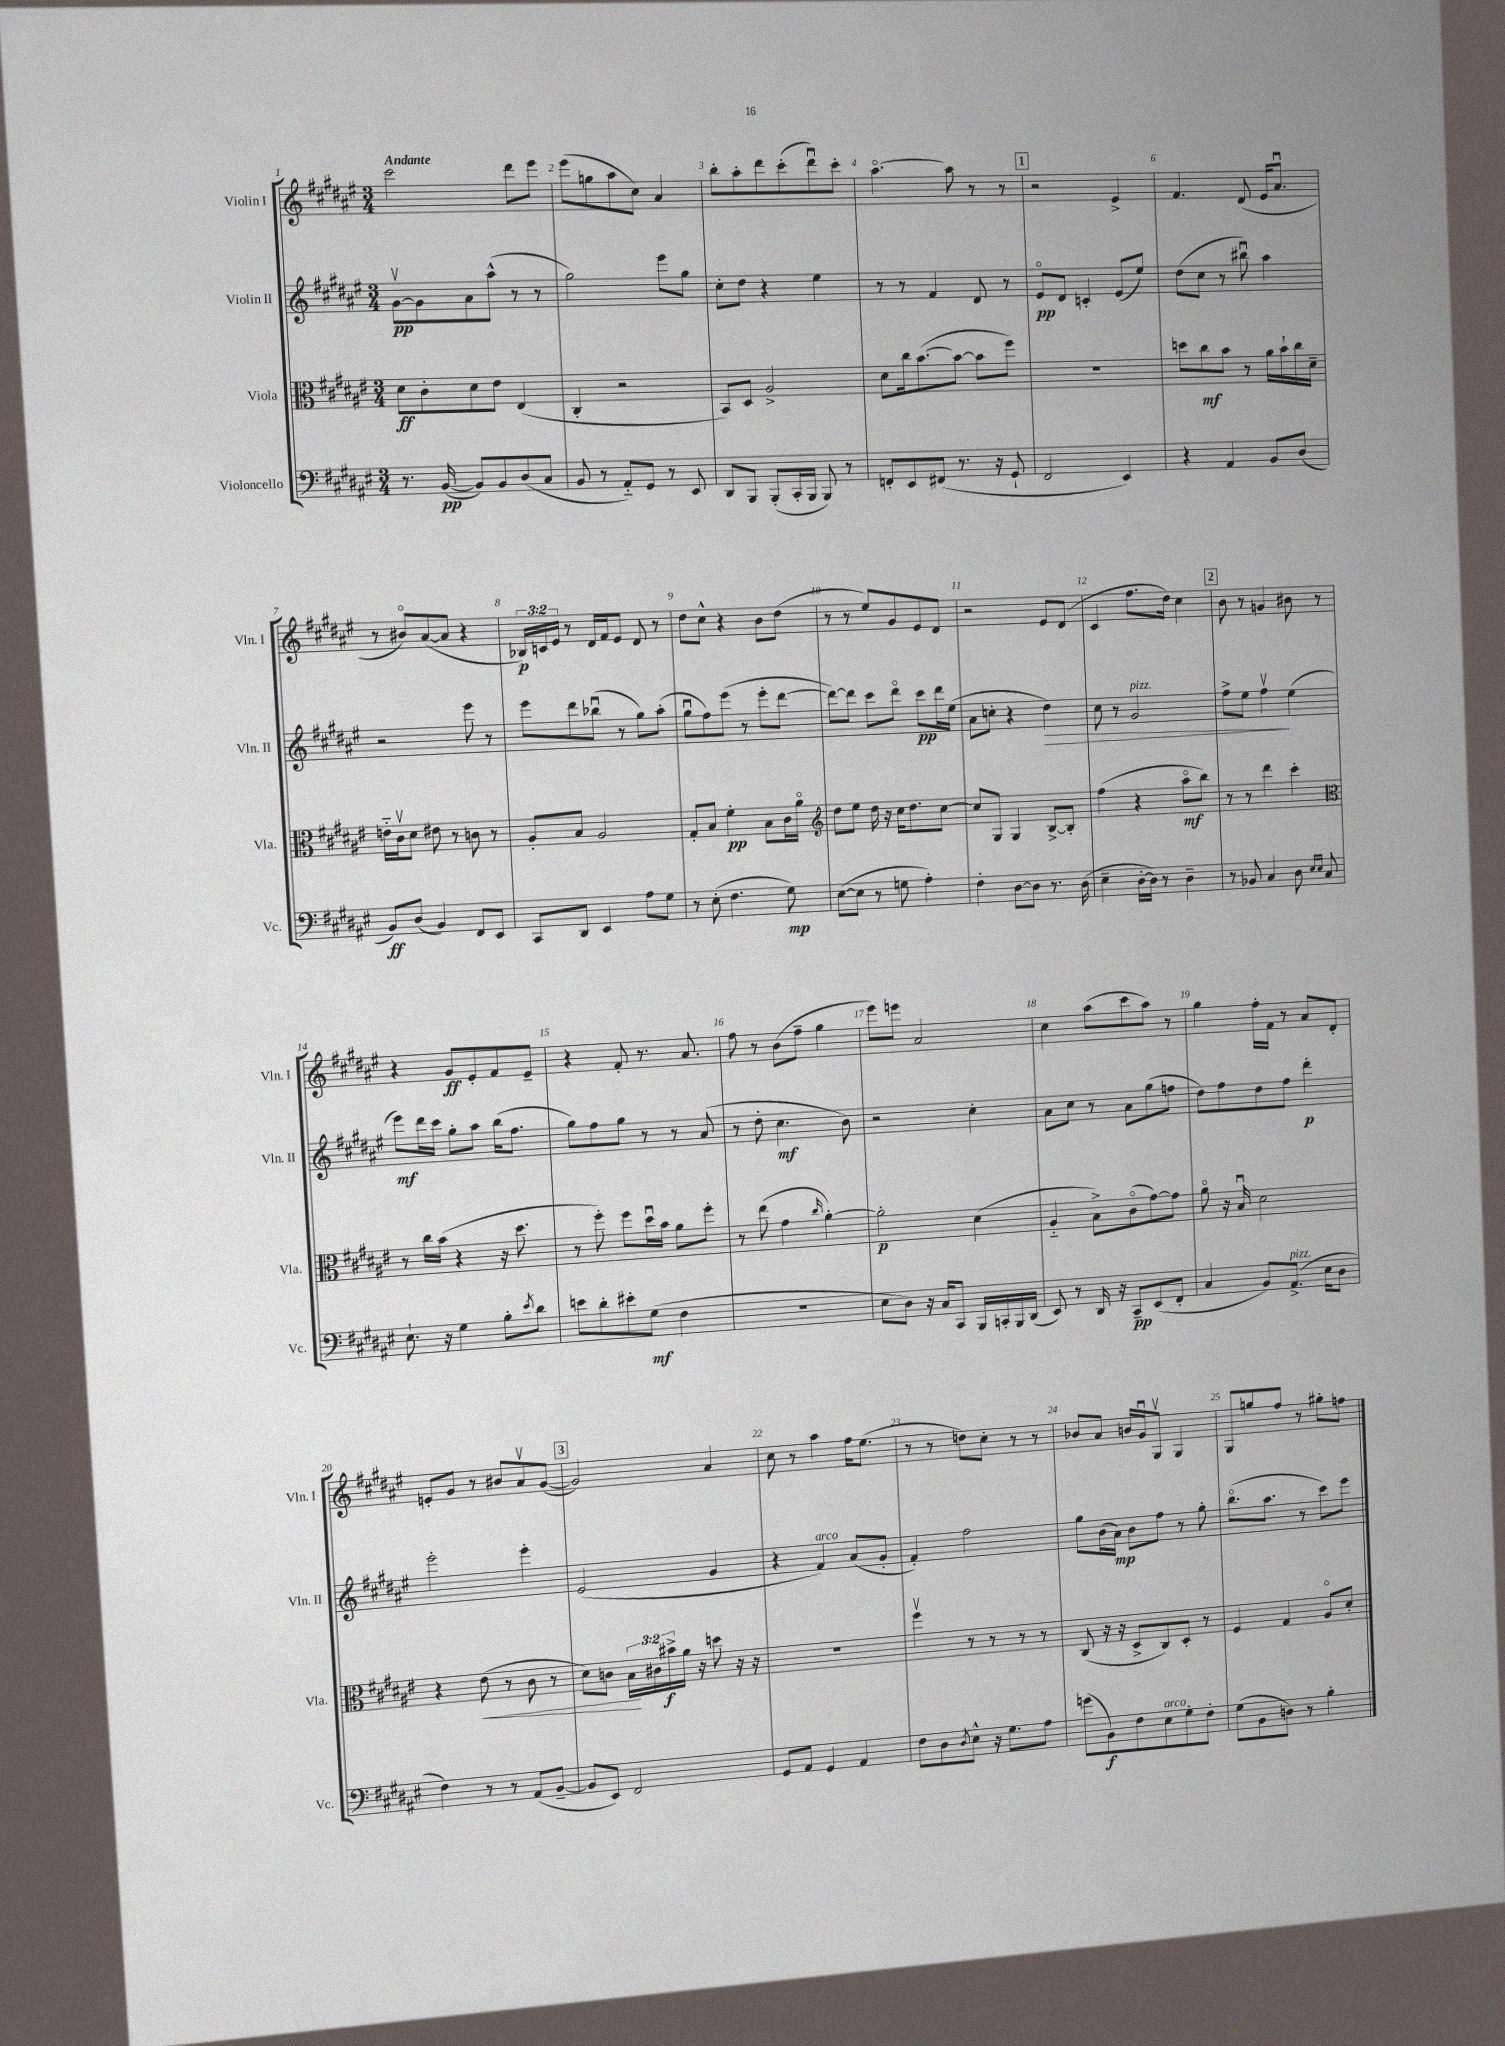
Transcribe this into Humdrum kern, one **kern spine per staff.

**kern	**kern	**kern	**kern
*staff4	*staff3	*staff2	*staff1
*clefF4	*clefC3	*clefG2	*clefG2
*k[f#c#g#d#a#e#]	*k[f#c#g#d#a#e#]	*k[f#c#g#d#a#e#]	*k[f#c#g#d#a#e#]
*M3/4	*M3/4	*M3/4	*M3/4
8.r	8d#	[8g#v	2ccc#
.	8c#'	8g#]	.
([16BB	.	.	.
8BB])	8d#	8a#	.
8BB	8e#	(8aa#^^	.
(8D#	(4E#	8r	8ddd#
8C#	.	8r	8eee#
=	=	=	=
8BB	4C#'	2gg#)	(8eee#
8r	.	.	8gg
8AA#'~)	2r	.	8aa#
8GG#	.	.	8cc#)
8r	.	8eee#	4a#
8EE#	.	8gg#	.
=	=	=	=
8DD#	8BB)	8cc#'	8bb'
8BBB	8D#	8dd#	8aa#'
(8BBB'	2A#^	4r	8ddd#
16CC#'	.	.	(8ccc#'
16BBB	.	.	.
8BBB)	.	4ee#	8ddd#u)
8r	.	.	8ccc#'
=	=	=	=
8FF'	8d#	8r	[4.aa#o
8EE#	16cc#	8r	.
.	([8.b	.	.
(8FF#	.	4f#	.
8.r	8b_	.	8aa#]
.	8b]	8d#	8r
16r	.	.	.
8GG#`	8ff#)	8r	8r
=	=	=	=
2FF#	2.r	8e#o	2r
.	.	8d#	.
.	.	4c'	.
4EE#)	.	(8e#	4e#^
.	.	8ee#)	.
=	=	=	=
4r	8dd	(8dd#	4.f#
.	8cc#	8cc#	.
4AA#	8b	8r	.
.	8r	8bb#u)	(8d#
8BB	16a#	4aa#	16e#
.	16b`	.	8.a#u
(8D#	16cc#	.	.
.	16d#~	.	.
=	=	=	=
8BB)	16e'~	2r	8r
.	16c#v	.	.
(8D#	8d#	.	8b#o)
4BB)	8e#	.	([8a#
.	8r	.	8a#]
8FF#	8c	8eee#	4r
8EE#	8r	8r	.
=	=	=	=
8CC#	8A#'	8eee#	24B-)
.	.	.	24c
.	.	.	24e#
8DD#	8B	8ddd#	8r
4EE#	2A#	(8bb-u	16d#
.	.	.	16f#
.	.	8r	8e#
8A#	.	8gg#)	8d#
8G#	.	(8aa#'	8r
=	=	=	=
8r	8G#'	8gg#u	8dd#
(8E#'	8B	8ff#)	8cc#^^
4.F#	4f#'	(8eee#	4r
.	.	8r	.
.	8B	8eee#'	8b
8G#)	16c#	[8ddd#	(8dd#
.	16a#o	.	.
=	=	=	=
*	*clefG2	*	*
([8E#	8dd#	8ddd#_)	8r
8E#]	8ee#	8ddd#]	8r
8r	16dd#	8ccc#	8ee#)
.	16r	.	.
8G	16cc#	8ddd#o	8g#
.	8.dd#	.	.
4A#')	.	8ccc#	8e#
.	[8cc#	16ddd#	8d#
.	.	(16ee#	.
=	=	=	=
4F#'	8cc#]	8a#	2r
.	8G#	8cc'	.
[8D#	4G#	4r	.
8D#]	.	.	.
8.r	[8B^	4dd#)	8e#
.	8B']	.	(8d#
(16D#	.	.	.
=	=	=	=
4E#~	(4ff#	8cc#	4c#
.	.	8r	.
[16D#'	4r	2g#	8.ff#
16D#])	.	.	.
8r	.	.	.
.	.	.	16dd#)
4D#~	8aa#o	.	4cc#
.	8bb)	.	.
=	=	=	=
8r	8r	8ff#^	8b
8BB-	8r	8ee#	8r
4C#	4ddd#	4ff#v	4g
8D#	4ccc#'	(4ee#	8b#
16qqE#	.	.	.
16qqE#	.	.	.
8C#	.	.	8r
=	=	=	=
*	*clefC3	*	*
8.E#`	8r	8eee#)	4r
.	16cc#	16ddd#	.
16r	(16b	16ccc#	.
4G#	4r	8gg#'	8g#
.	.	8aa#	8e#'
8B'	16r	(16bb	8f#
.	8.dd#	8.ff#	.
8qe#	.	.	.
8d#	.	.	8e#~
=	=	=	=
8e	8r	8gg#)	4r
8d#'	8ff#')	8ff#	.
8e#'	8ff#	8gg#	8f#'
(8G#	16dd#u	8r	8.r
.	16b	.	.
4F#	8a#	8r	.
.	.	.	8.a#
.	8ff#'	(8a#	.
=	=	=	=
2.r	8r	8r	8ff#
.	(8ee#	8dd#'	8r
.	4g#	4.cc#	(8b
.	.	.	8ff#~
.	16qqcc#	.	.
.	[4a#')	.	4gg#
.	.	8b)	.
=	=	=	=
8E#	2a#']	2r	8eee#)
8D#)	.	.	8eee
16r	.	.	2a#
16C#	.	.	.
8CC#	.	.	.
16BBB	(4d#	4cc#'	.
16CC'	.	.	.
16BBB	.	.	.
(16DD#	.	.	.
=	=	=	=
8EE#)	4A#'~	8a#	4cc#
8r	.	8cc#	.
16DD#	8B^)	8r	(8aa#
16r	.	.	.
8CC#~	(8c#o	8a#	8ccc#
(8EE#	[8g#)	(8gg#	8aa#)
8FF#'	8g#]	8ff	8r
=	=	=	=
4C#	8a#o	8dd#)	4gg#
.	16r	8ff#	.
.	16Bu	.	.
8BB)	2d#	8dd#	16ff#'
.	.	.	16f#
(8.AA#^	.	8ff#	8r
.	.	4ddd#'	8a#
16E#	.	.	.
8D#	.	.	8d#'
=	=	=	=
4F#)	4r	2eee#'	8e'
.	.	.	8g#
8r	(8e#	.	8r
8r	8r	.	8b#
(8AA#	8c#	4eee#'	8a#v
[8BB~	8r	.	([8g#
=	=	=	=
8BB]	8d#)	(2e#	2g#])
8EE#)	8c	.	.
2FF#	24B	.	.
.	24c#	.	.
.	24b#^	.	.
.	16a#	.	.
.	16r	.	.
.	8dd	4g#	4a#
.	16r	.	.
.	16r	.	.
=	=	=	=
8GG#	2.r	4r	8cc#
8AA#	.	.	8r
4GG#	.	4f#)	4aa#
4AA#	.	(8a#	16ff#
.	.	.	(8.ee#
.	.	8g#'	.
=	=	=	=
8F#	4ff#v	4f#')	8r
8D#	.	.	8r
8qD#	.	.	.
8E#^^	8r	2ff#	8dd)
16r	8r	.	8cc#'
8.G#	.	.	.
.	8r	.	8r
8A#	8r	.	8r
=	=	=	=
(8g	(8C#	8gg#	8b-
8BB)	16r	(16b	8a#
.	16r	16a#)	.
8F#	8D#^	8b	16b
.	.	.	16g#u
8E#	8C#)	8ff#	8G#v
8G#'	8D#'	8r	4G#
8F#'	8r	8gg#'	.
=	=	=	=
(8G#	4F#	(8.bbo	8G#
8BB	.	.	8gg
.	.	8.aa#	.
8D)	4G#	.	8ff#
8r	.	8r	8r
4B'	8A#o	8ccc#)	8gg#'
.	8d#'	8eee#	8ff
==	==	==	==
*-	*-	*-	*-
